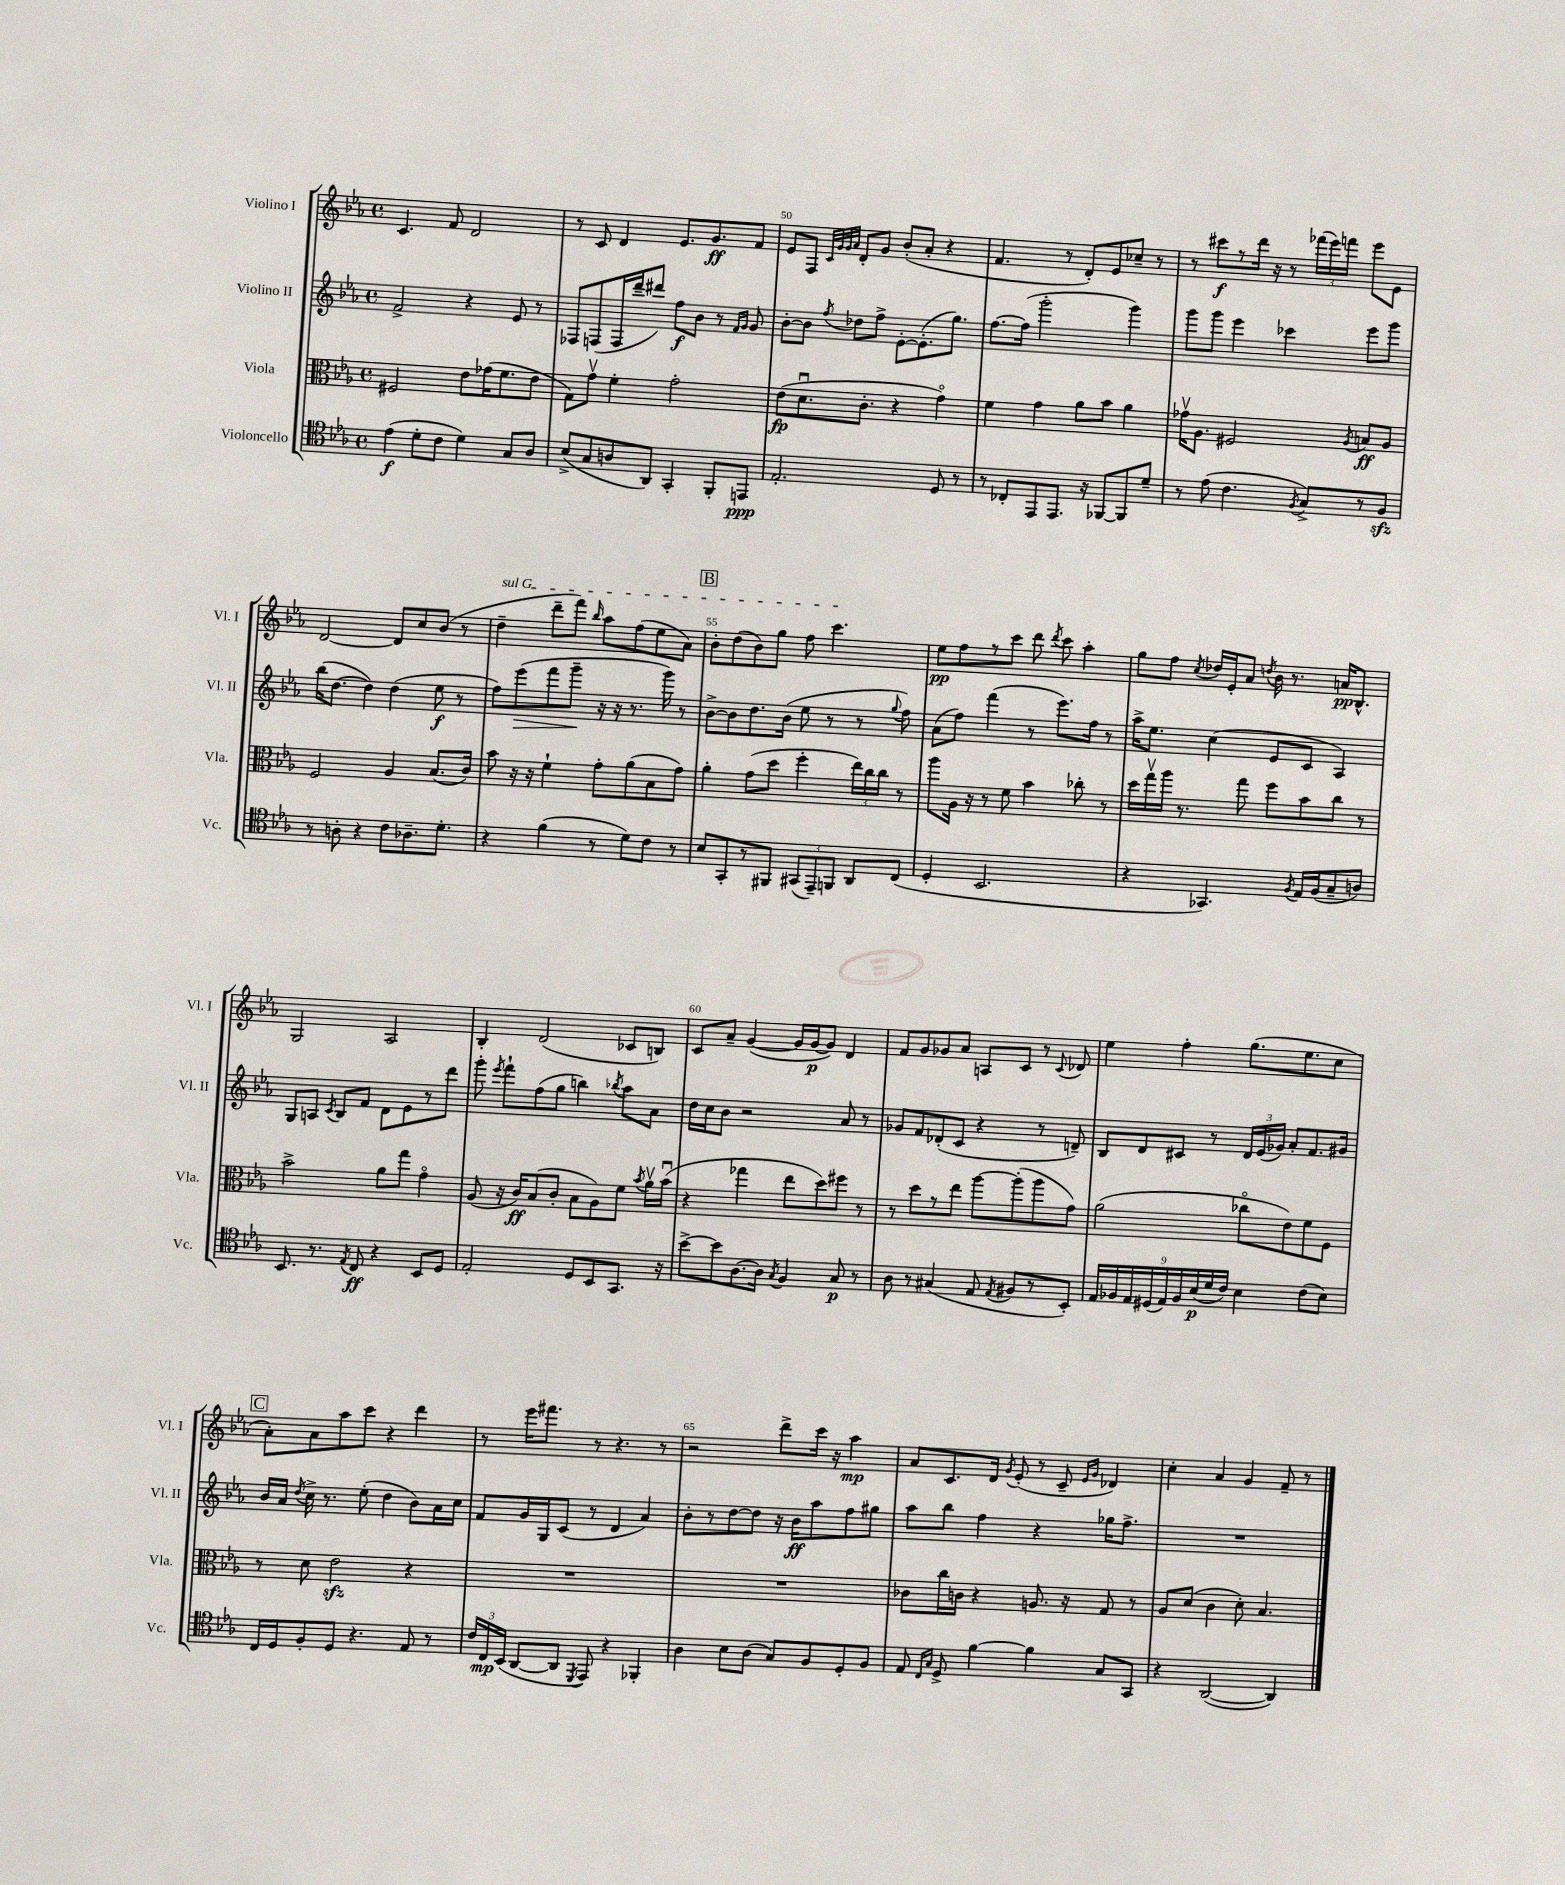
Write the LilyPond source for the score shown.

<<
\new StaffGroup <<
\new Staff = "s0" \with { instrumentName = "Violino I" shortInstrumentName = "Vl. I" } {
    \clef treble \key ees \major \defaultTimeSignature \time 4/4
    \autoBeamOff c'4. f'8 d'2 |
    r8 c'8 d'4 ees'8.[ g'8.\ff f'8] |
    ees'8[ f8] \grace { c'32[ g'32 g'32 aes'32] } d'8[-. g'8] bes'8[-.( aes'8]-. r4 |
    f'4. r8 d'8[-.) ees'8 ces''8]-- r8 |
    r8 cis'''8[\f r8 d'''16] r16 r8 \tuplet 3/2 { fes'''16[( ees'''16) f'''16] } ees'''8[ ees'8] |
    d'2~ d'8[ c''8 bes'8]( r8 |
    \once \override TextSpanner.bound-details.left.text = \markup { \italic "sul G" } d''4--\startTextSpan d'''8[-- f'''8]) \grace { bes''16 } aes''8[ f''8( ees''8 aes'8]) |
    \mark \markup { \box "B" } bes'8[-. d''8( bes'8) g''8] f''8 c'''4.\stopTextSpan |
    ees''8[\pp f''8 r8 c'''8] d'''8 \acciaccatura { d'''8 } c'''8 aes''4-. |
    g''8[ f''8] \acciaccatura { c''8 } des''16[ ees'16-. aes'8] \acciaccatura { d''8 } bes'16 r8. a'16[\pp bes8.]-^ |
    g2 aes2 |
    bes4-. d'2( ces'8[ b8]) |
    c'8[ aes'8]-- g'4~( g'16[ g'16~\p g'8]) d'4 |
    f'8[ g'8 ges'8 aes'8] a8[ c'8] r8 \appoggiatura { c'8 } des'8 |
    ees''4 f''4-. g''8.[( ees''8. c''8] |
    \mark \markup { \box "C" } aes'8[-.) aes'8 aes''8 c'''8] r4 d'''4 |
    r8 ees'''16[ fis'''8.] r8 r4. r8 |
    r2 d'''8[-> c'''16] r16 aes''4\mp |
    aes'8[ c'8. d'16] \acciaccatura { g'8 } ees'8-.( r8 c'8-- \grace { ees'16[ g'16] } des'4) |
    c''4-. aes'4 g'4 f'8-- r8 \bar "|." |
}
\new Staff = "s1" \with { instrumentName = "Violino II" shortInstrumentName = "Vl. II" } {
    \clef treble \key ees \major \defaultTimeSignature \time 4/4
    \autoBeamOff f'2-> r4 ees'8 r8 |
    fes8[ f8( f16 d'''16-- dis'''8]) f''8[\f bes'8] r8 \grace { f'16[ g'16] } g'8 |
    bes'8[~-. bes'8] \acciaccatura { f''8 } des''8[ f''8]-> ees'8[~-. ees'8.-.( g''8.]) |
    f''8.[~ f''16]( g'''2-. g'''4) |
    g'''8[ g'''8] ees'''4 ces'''4 ees'''8[ g'''8] |
    bes''16[( d''8.]~ d''4) d''4( ees''8\f r8 |
    f''8[) ees'''8\>( f'''8 g'''8]--\! r16 r16 r8. g'''16) r8 |
    \mark \markup { \box "B" } bes'8[~-> bes'8 d''8. bes'16]( ees''8 r8 r8 \appoggiatura { g''8 } f''8) |
    aes'8[( f''8]) f'''4( r8 ees'''8.[) f''16] r8 |
    aes''16[-> ees''8.] c''4( ees'8[ c'8] aes4) |
    g8[ a8] \acciaccatura { c'8 } bes8[ f'8] d'8[ ees'8 r8 d'''8] |
    g'''8-. \acciaccatura { ees'''8 } f'''8[-! f''8( g''8] b''4) \acciaccatura { bes''8 } aes''8[ aes'8] |
    d''16[ c''16 bes'8] r2 aes'8 r8 |
    ges'8[ f'8 des'8-.( c'8] r4 r8 d'8--) |
    bes8[ d'8 cis'8] r8 \tuplet 3/2 { d'16[ ees'16( ges'16]) } aes'8[-. f'8. gis'16] |
    \mark \markup { \box "C" } bes'16[ aes'16] \acciaccatura { d''8 } c''16-> r8. ees''8-.( d''4 bes'8[) aes'16 c''16] |
    f'8[ g'16 g16 c'8]( r8 d'4 aes'4) |
    bes'8[-. r8 d''8~ d''8] r16 bes'16[\ff aes''8 f''8 gis''8] |
    aes''8[ bes''8] f''4 r4 ges''16[ f''8.]-> |
    R1 \bar "|." |
}
\new Staff = "s2" \with { instrumentName = "Viola" shortInstrumentName = "Vla." } {
    \clef alto \key ees \major \defaultTimeSignature \time 4/4
    \autoBeamOff fis2 ees'8[ ges'16( f'8. ees'8] |
    g8[) g'8]\upbow f'4-. g'2-. |
    ees'8[\fp( d'8.\downbow c'8.]-. r4 g'4\flageolet) |
    f'4 g'4 aes'8[ bes'8] aes'4 |
    ges'16[\upbow aes8.] fis2 \acciaccatura { aes8 } b8[\ff aes8] |
    f2 aes4 bes8.[( c'16]) |
    bes'8 r16 r16 f'4-! g'8[-. aes'8( bes8 g'8]) |
    \mark \markup { \box "B" } aes'4-. g'8[( d''8] f''4-. \tuplet 3/2 { ees''16[) c''16 c''16] } r8 |
    aes''8[ aes16] r16 r8 f'8 bes'4 ces''8-. r8 |
    d''16[ g''16\upbow aes''16] r8. g''8 f''8[ bes'8 c''8] r8 |
    bes'2-> aes'8[ g''8] g'4\flageolet |
    aes8( r16 c'16[\ff) bes8( c'8]-. bes8[ aes8) f'8] \acciaccatura { bes'8 } aes'16[\upbow bes'16]\downbow( |
    r4 ges''4 ees''8[ d''8) fis''8] r8 |
    r8 d''8[ r8 ees''8] aes''8[~ aes''8-.( aes''8 g'8]) |
    aes'2( ces''8[\flageolet ees'8) f'8 f8] |
    \mark \markup { \box "C" } r8 d'8 ees'2\sfz r4 |
    R1 |
    R1 |
    ces'8[ c''16 c'16] r4 a8. r16 g8 r8 |
    aes8[ d'8]( c'4 d'8-.) bes4. \bar "|." |
}
\new Staff = "s3" \with { instrumentName = "Violoncello" shortInstrumentName = "Vc." } {
    \clef tenor \key ees \major \defaultTimeSignature \time 4/4
    \autoBeamOff ees'4\f( d'8[-. c'8] d'4) g8[ aes8] |
    bes8[->( g8 a8 aes,8]) g,4-. f,8[-. e,8]\ppp |
    ees2.-. d8 r8 |
    r8 ces8[-. ees,8 ees,8.] r16 fes,8[~ fes,8 d'8]-- |
    r8 ees'8( c'4. \acciaccatura { f8 } g8[->) r8 f8]\sfz |
    r8 a8-. r4 c'8[ aes8.-- d'8.]-. |
    r4 f'4( r8 d'8[) c'8] r8 |
    \mark \markup { \box "B" } bes8[ g,8-. r8 fis,8] \tuplet 3/2 { gis,8[( ees,8--) f,8] } aes,8[ c8]( |
    d4-. bes,2. |
    r4 ges,4.) \acciaccatura { f8 } ees16[ f16( g8-- a8]) |
    bes,8. r8. \acciaccatura { ees8 } c8\ff r4 bes,8[ d8] |
    ees2-. d8[ bes,8 g,8.] r16 |
    bes'8[~-> bes'8 aes8.~ aes16] \acciaccatura { g8 } f4 g8\p r8 |
    aes8 r8 gis4( ees8 \acciaccatura { ees8 } fis8[ r8 bes,8]-.) |
    \tuplet 9/8 { ees16[ fes16 ees16 dis16( ees16) fes16 bes16\p( d'16 c'16]) } bes4 c'8[( bes8]) |
    \mark \markup { \box "C" } c16[ d16 f8-. d8] r4. ees8 r8 |
    \tuplet 3/2 { c'16[ c16\mp bes,16]( } aes,8[~ aes,8] \acciaccatura { d,8 } ees,8) r4 fes,4-. |
    aes4 bes8[ aes8]( g8[) f8 d8-. f8] |
    ees8 \grace { c16[ g16] } d8-> f'4~ f'4 g8[ g,8] |
    r4 aes,2~( aes,4) \bar "|." |
}
>>
>>
\layout { \context { \Score currentBarNumber = #48 \override BarNumber.break-visibility = ##(#f #t #t) barNumberVisibility = #(every-nth-bar-number-visible 5) } }
